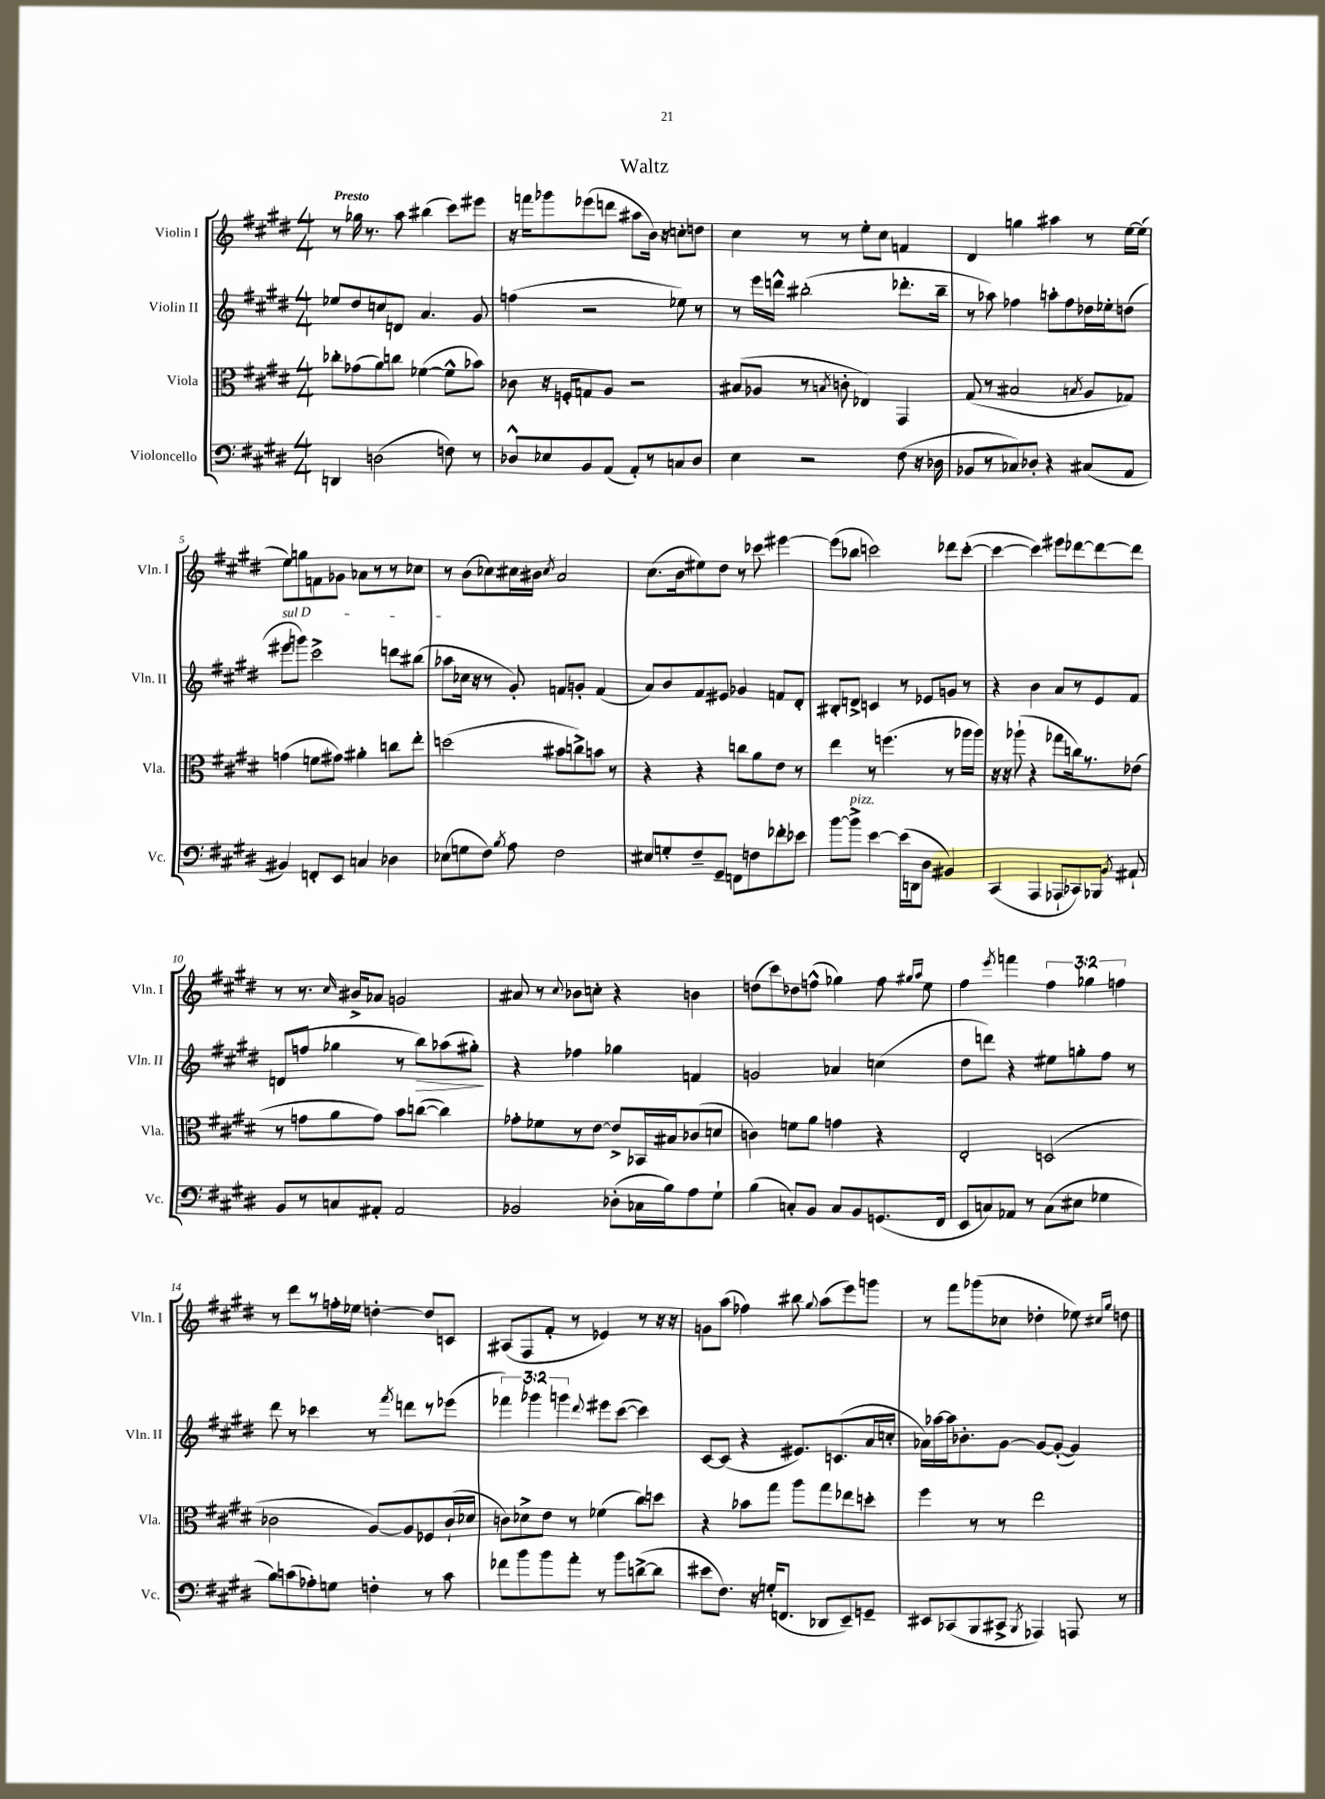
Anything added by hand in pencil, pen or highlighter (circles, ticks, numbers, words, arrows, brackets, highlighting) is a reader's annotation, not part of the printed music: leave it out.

**kern	**kern	**kern	**dynam	**kern
*part4	*part3	*part2	*part2	*part1
*staff4	*staff3	*staff2	*staff2	*staff1
*I"Violoncello	*I"Viola	*I"Violin II	*	*I"Violin I
*I'Vc.	*I'Vla.	*I'Vln. II	*	*I'Vln. I
*clefF4	*clefC3	*clefG2	*	*clefG2
*k[f#c#g#d#]	*k[f#c#g#d#]	*k[f#c#g#d#]	*	*k[f#c#g#d#]
*M4/4	*M4/4	*M4/4	*	*M4/4
=1	=1	=1	=1	=1
!	!	!	!	!LO:TX:a:B:t=Presto
4DDn/	8cc-X'\L	8ee-X/L	.	8r
.	(8g-X\	8dd#/	.	16gg-X\
.	.	.	.	8.r
(2Dn\	8a\)	8ccn/	.	.
.	8ccn\J	8dn/J	.	8aa\
.	([4f-X\	4.a/	.	(4bb#X\
8Fn\)	8f-^^\L]	.	.	8ccc#\L)
8r	8b-X\J)	8g#/	.	8eee#X\J
=2	=2	=2	=2	=2
8D-X^^/L	8c-X\	(4ffn\	.	16r
.	.	.	.	16fffn\KL
8E-X/	16r	.	.	8ggg-X\
.	16Fn'/KL	.	.	.
8BB/	8Gn/	2r	.	(8eee-X\
(8AA/J	8A/J	.	.	8dddn\J
8AA'/L)	2r	.	.	8aa#X\L
8r	.	.	.	16b\Jk)
.	.	.	.	16r
8Cn/	.	8ee-X\)	.	8ccn'\L
8D-/J	.	8r	.	8ddn\J
=3	=3	=3	=3	=3
4E\	(8B#X/L	8r	.	4cc#\
.	8A-X/J	16eee\LL	.	.
.	.	16dddn^^\JJ	.	.
2r	8r	(2bb#X'\	.	8r
.	8qBn/	.	.	.
.	8cn'\	.	.	8r
.	4E-X/)	.	.	8ee'\L
.	.	.	.	8cc#\J
(8F#\	4GG#/	8.ddd-X'\L	.	4fn/
16r	.	.	.	.
16D-X\	.	16bb#~\Jk	.	.
=4	=4	=4	=4	=4
8BB-X/L	(8G#/	8r	.	4d#/
8r	8r	8aa-X\)	.	.
8C-X/)	2B#X/	4ff-X\	.	4ggn\
8D-X'/J	.	.	.	.
4r	.	8aan'\L	.	4aa#X\
.	.	8ff-\	.	.
.	8qBn/	.	.	.
(8C#X/L	8A/L	16dd-X\L	.	8r
.	.	16ee-X'\J	.	.
8AA/J	8G-X/J)	(8ddn\J	.	[16ee\LL
.	.	.	.	(16ee\JJ]
!!LO:LB:g=z
=5	=5	=5	=5	=5
!	!	!LO:TX:a:i:t=sul D	!	!
4BB#X/)	(4gn\	8eee#X\L	.	8ee\L)
.	.	8gggn\J)	.	8ggn\
8FFn'/L	8fn\L	2ccc#^\	.	8fn\
8EE/J	8g#X\J)	.	.	8g-X\J
4Cn/	4a#X'\	.	.	8a-X\L
.	.	.	.	8r
4D-X\	8ccn\L	8dddn\L	.	8r
.	8ee'\J	(8bb#X\J	.	8cc-X\J
=6	=6	=6	=6	=6
(8E-X\L	(2ddn\	8aa-X\L	.	8r
8Gn\	.	16cc-X\Jk	.	(8b\L
.	.	16r	.	.
8F#\J)	.	8r	.	8cc-X\)
8qB/	.	.	.	.
8A\	.	8g#'/)	.	16cc#X\L
.	.	.	.	16b#X\JJ
.	.	.	.	8qcc#/
2F#\	8b#X\L	8fn/L	.	2a/
.	8ccn^\)	8gn'/J	.	.
.	8bn\J	(4f/	.	.
.	8r	.	.	.
=7	=7	=7	=7	=7
8E#X/L	4r	8a/L)	.	(8.cc#\L
8Gn'/	.	8b/	.	.
.	.	.	.	16b\k
8F#~/	4r	8f#/	.	8ee#X\)
8GG#~/J	.	8e#X/J	.	8dd#\J
8FFn\L	8ccn\L	4g-X/	.	8r
8Fn\	8a\	.	.	8ccc-X\
8f-X'\	8e\J	8fn/L	.	[4eee#X\
8e-X\J	8r	8d#'/J	.	.
=8	=8	=8	=8	=8
[8b\L	4ee\	8B#X'/L	.	(8eee#\L]
!LO:TX:a:i:t=pizz.	!	!	!	!
8b^\J]	.	8dn^/J	.	8bb-X\J
[4e\	8r	4cn/	.	2cccn\)
.	(4.ffn\	.	.	.
(16e\LL]	.	8r	.	.
16DDn\J	.	.	.	.
8D#\J	.	8e-X/L	.	.
4BB#X/)	8r	8gn/J	.	8ddd-X\L
.	16aa-X\LL	8r	.	([8ccc'\J
.	16aa-\JJ)	.	.	.
=9	=9	=9	=9	=9
(4CC#/	16r	4r	.	4ccc\_
.	16r	.	.	.
.	(8aa-X`\	.	.	.
4AAA/	4r	4b\	.	4ccc\])
8AAA-X`/L	8gg-X\L	8a/L	.	8eee#X\L
8CC-X/)	16ccn\k)	8r	.	[8ddd-X\
.	8.r	.	.	.
8BBB-X/J	.	8e/	.	8ddd-\_
8qBB/	.	.	.	.
8AA#X`/	(8e-X\J	8f#/J	.	8ddd-\J]
!!LO:LB:g=z
=10	=10	=10	=10	=10
8BB/L	8r	(8dn/L	.	8r
8r	8gn\L	8ffn/J	.	8.r
8Cn/	8a\	4gg-X\	.	.
.	.	.	.	16qqcc#/
.	.	.	.	16b#X^/KL
8AA#X'/J	8g\J)	.	.	8a-X/J
2AA#/	8b\L	8r	.	2gn/
!	!	!	!LO:HP:b	!
.	([8ccn\J	8bb\L)	>	.
.	4cc\])	(8aa-X\	.	.
.	.	8gg#X'\J)	.	.
.	.	.	]	.
=11	=11	=11	=11	=11
2BB-X/	8g-X'\L	4r	.	8a#X/
.	8f-X\	.	.	8r
.	.	.	.	8qqcc#/
.	8r	4ff-X\	.	8b-X\L
.	[8e\J	.	.	8ccn'\J
(8D-X'\L	8e^/L]	4gg-X\	.	4r
16C-X\L	16BB-X/L	.	.	.
16B\J)	16B#X/J	.	.	.
8A\	(8c-X/	4fn/	.	4bn\
8G#`\J	8dn/J	.	.	.
=12	=12	=12	=12	=12
(4B\	4cn\)	2gn/	.	(8ddn\L
.	.	.	.	8ccc#\)
8Cn'/L)	8fn\L	.	.	8dd-X\
8BB/J	8a\J	.	.	(8ffn^^\J
8C/L	4gn\	4a-X/	.	4gg-X\)
8BB/	.	.	.	.
(8.GGn/	4r	(4ccn\	.	8ff\
.	.	.	.	16qqgg#X/LL
.	.	.	.	16qqaa/JJ
.	.	.	.	8ee\
16FF#/Jk	.	.	.	.
=13	=13	=13	=13	=13
8EE/L	2E'/	8dd#\L	.	4ff#\
8Cn/)	.	8dddn\J)	.	.
.	.	.	.	8qeee/
8AA-X/J	.	4r	.	4fffn\
8r	.	.	.	.
(8C\L	(2Dn/	8ee#X\L	.	6ff#\
8E#X\J	.	8ggn'\	.	.
.	.	.	.	6gg-X\
4G-X\	.	8ff#\J	.	.
.	.	.	.	6ffn\
.	.	8r	.	.
!!LO:LB:g=z
=14	=14	=14	=14	=14
8B\L)	2c-X\	8ddd#\	.	8r
(8cn\	.	8r	.	8ddd#\L
8A-X'\)	.	4ccc-X\	.	8r
8Gn\J	.	.	.	16ffn'\L
.	.	.	.	16ee-X\JJ
4Fn'\	[8A/L)	8r	.	[4ddn'\
.	.	8qfff#/	.	.
.	8A/]	8dddn\L	.	.
8r	8F-X/	8r	.	8dd/L]
8c\	(16c-`/L	(8eee-X\J	.	8cn/J
.	16d-X/JJ	.	.	.
=15	=15	=15	=15	=15
8f-X\L	8cn\L)	6fff-X\)	.	(8A#X/L
8b\	8d-X^\	.	.	8F#/
.	.	6ggg-X\	.	.
8b\	8e\J	.	.	8f#'/J
.	.	6gggn\	.	.
8a'\J	8r	.	.	8r
.	.	8qqddd#/	.	.
8r	(4f-X\	8eee#X\L	.	4e-X/)
8b\L	.	([8ccc#\J	.	.
([8dn^\	8cc#\L)	4ccc#\])	.	8r
8d\J]	8ddn\J	.	.	16r
.	.	.	.	16r
=16	=16	=16	=16	=16
8e#X\L	4r	[8c#/L	.	8gn\L
8.F#\J)	.	(8c#/J]	.	(8aa\J
.	8b-X\L	4r	.	4ff-X\)
16r	.	.	.	.
(16Gn'/KL	8gg#\J	.	.	.
8.FFn/J	.	.	.	.
.	8aa\L	8.e#X/L)	.	8bb#X\
.	.	.	.	8qqgg#/
8DD-X/L	8gg#\	.	.	(8aa\L
.	.	(8.cn/	.	.
8EE~/)	8ee-X\	.	.	8eee\)
8GGn~/J	8ddn'\J	16a/L	.	8gggn\J
.	.	16ccn'/JJ	.	.
=17	=17	=17	=17	=17
8EE#X/L	4ff#\	16a-X\LL)	.	8r
.	.	[16aa-X\	.	.
(8CC-X/	.	16aa-\J]	.	8fff#\L
.	.	8.b-X'\	.	.
8BBB/	8r	.	.	(8ggg-X\
8CC#X^/J	8r	[8g#\J	.	8cc-X\J
8qBBB/	.	.	.	.
4AAA-X/)	2ee\	8g#/L_	.	4dd-X'\
.	.	(8g#'/J_	.	.
8AAAn/	.	4g#/])	.	8ee-X\)
.	.	.	.	16qqcc#X/LL
.	.	.	.	16qqgg#/JJ
8r	.	.	.	8ddn\
==	==	==	==	==
*-	*-	*-	*-	*-
